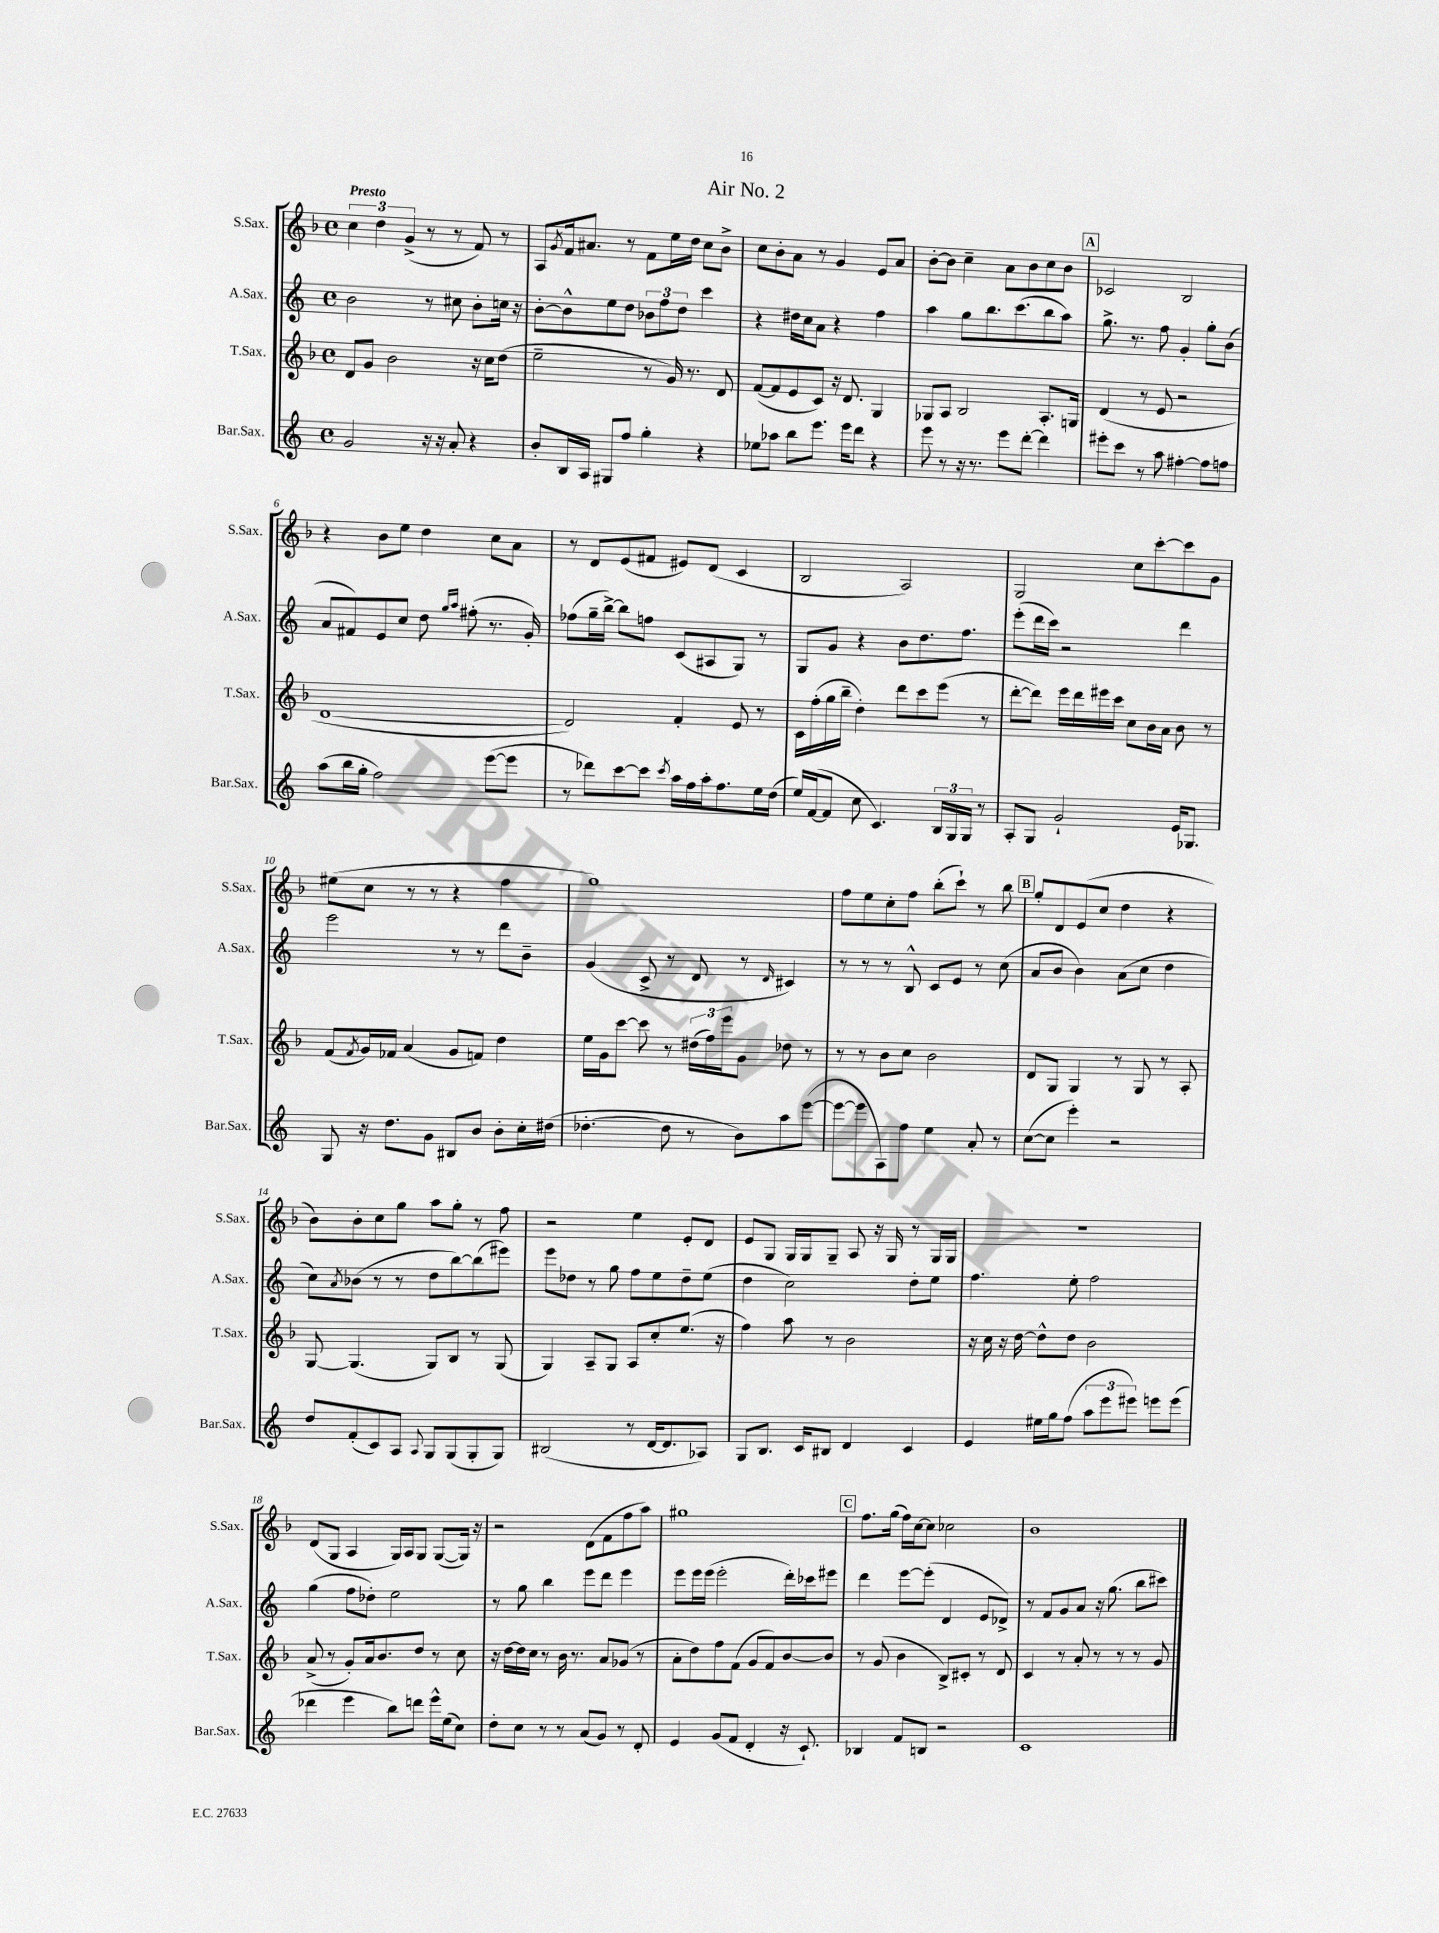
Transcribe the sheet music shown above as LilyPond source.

\header { title = "Air No. 2" }
<<
\new StaffGroup <<
\new Staff = "s0" \with { instrumentName = "S.Sax." shortInstrumentName = "S.Sax." } {
    \clef treble \key f \major \defaultTimeSignature \time 4/4 \tempo "Presto"
    \tuplet 3/2 { c''4 d''4 g'4->( } r8 r8 f'8) r8 |
    a8 \acciaccatura { g'8 } f'16 ais'8. r8 f'8 e''16 d''16 c''8 bes'8-> |
    c''8 bes'8-. a'8 r8 g'4 e'8 a'8 |
    bes'8~-. bes'8 c''4-- a'8 bes'8 c''8 bes'8 |
    \mark \markup { \box "A" } ces'2 bes2 |
    r4 bes'8 e''8 d''4 c''8 a'8 |
    r8 d'8 e'8( fis'8 eis'8) d'8( c'4 |
    bes2 a2) |
    g2 c''8 c'''8~-. c'''8 g'8 |
    eis''8( c''8 r8 r8 r4 f''4 |
    g''1) |
    f''8 e''8 c''8-. f''8 bes''8-.( c'''8-!) r8 bes''8 |
    \mark \markup { \box "B" } g''8-. d'8 e'8( c''8 d''4 r4 |
    bes'8) bes'8-. c''8 g''8 a''8 g''8-. r8 f''8 |
    r2 e''4 e'8-. d'8 |
    e'8 g8 g16 g16 g8-- a8 r16 g16 r8 g16 g16 |
    r1 |
    d'8( g8 a4 g16) a16 g8 g8~( g16) r16 |
    r2 d'8( f'8 f''8 a''8) |
    gis''1 |
    \mark \markup { \box "C" } f''8. g''16( f''16) c''16~ c''8 ces''2 |
    bes'1 \bar "|." |
}
\new Staff = "s1" \with { instrumentName = "A.Sax." shortInstrumentName = "A.Sax." } {
    \clef treble \key c \major \defaultTimeSignature \time 4/4
    b'2 r8 cis''8 b'8-. c''16 r16 |
    b'8~-. b'8-^ e''8 d''8 \tuplet 3/2 { bes'8 f''8 d''8 } c'''4 |
    r4 dis''16 c''16 a'8 r4 f''4 |
    a''4 g''8 b''8. c'''8.( b''8 a''8) |
    \mark \markup { \box "A" } g''8.-> r8. f''8 g'4-. g''8-. b'8( |
    a'8 fis'8) e'8 c''8 d''8 \grace { g''16 a''16 } fis''8-.( r8. g'16-.) |
    fes''8( g''16-- b''16~->) b''8 f''8 c'8( ais8 g8) r8 |
    g8 g'8 r4 b'8 d''8. f''8. |
    e'''8-.( d'''16 c'''16) r2 d'''4 |
    e'''2 r8 r8 d'''8 b'8-- |
    g'4( c'8-> r8 d'8 r8 \grace { d'16 } cis'4) |
    r8 r8 r8 b8-^ c'8 e'8 r8 c''8( |
    \mark \markup { \box "B" } a'8 b'8 b'4) a'8( c''8 d''4 |
    c''8) \acciaccatura { a'8 } bes'8( r8 r8 d''8 b''8~) b''8( eis'''8) |
    e'''8 des''8 r8 g''8 f''8 e''8 des''8-- e''8( |
    d''4 c''2) d''8-. e''8 |
    f''4. e''8-. f''2 |
    g''4( f''8 des''8-.) e''2 |
    r8 g''8 b''4 e'''8 d'''8 e'''4 |
    e'''8 e'''16 e'''16( e'''2-. d'''16-.) ces'''16 eis'''8 |
    \mark \markup { \box "C" } d'''4 e'''8~ e'''8-.( d'4 e'8 des'8->) |
    r8 f'8 g'8 a'8 r16 g''8.( b''8 cis'''8) \bar "|." |
}
\new Staff = "s2" \with { instrumentName = "T.Sax." shortInstrumentName = "T.Sax." } {
    \clef treble \key f \major \defaultTimeSignature \time 4/4
    d'8 g'8 bes'2 r16 c''16 d''8( |
    e''2-- r8 g'16) r8. d'8 |
    f'8~( f'8 e'8 c'8) r16 d'8. g4 |
    ges8 a8 bes2 a8.-. g16 |
    \mark \markup { \box "A" } d'4( r8 e'8 r2 |
    d'1~ |
    d'2) f'4-. e'8 r8 |
    c'16 f''16-.( g''16 bes''16-- d''4-.) d'''8 c'''8 e'''8( r8 |
    d'''8~-. d'''8) e'''16 d'''16 eis'''16 c'''16 c''8 bes'16 a'16 bes'8 r8 |
    f'8( \acciaccatura { f'8 } g'16) fes'16 a'4( g'8 f'8) d''4 |
    e''16 g'16 c'''8~ c'''8 r8 \tuplet 3/2 { dis''16( f''16) e'''16 } g'8 des''8 r8 |
    r8 r8 bes'8 c''8 bes'2 |
    \mark \markup { \box "B" } d'8 g8 g4 r8 g8 r8 a8-. |
    g8~ g4.( g8) bes8 r8 g8( |
    g4) a8-- g8 a8 c''8-. e''8.( r16 |
    f''4) a''8 r8 bes'2 |
    r16 c''16 r16 d''16~ d''8-^ d''8 bes'2 |
    a'8->( r8 g'8-.) a'16 bes'8. d''8 r8 c''8 |
    r16 d''16~ d''16 c''16 r8 bes'16 r8. a'8 ges'8( r8 |
    a'8-. d''8) f''8 f'8( g'8 f'8) bes'8~ bes'8 |
    \mark \markup { \box "C" } r8 g'8( bes'4 bes8->) cis'8-. r8 d'8 |
    c'4 r8 a'8-. r8 r8 r8 g'8 \bar "|." |
}
\new Staff = "s3" \with { instrumentName = "Bar.Sax." shortInstrumentName = "Bar.Sax." } {
    \clef treble \key c \major \defaultTimeSignature \time 4/4
    g'2 r16 r16 a'8-. r4 |
    b'8-. b16 a16 gis8 f''8 g''4-. r4 |
    ees''8 aes''8 b''8 e'''8. e'''16 d'''8 r4 |
    e'''8 r8 r16 r8. e'''8 d'''8~-. d'''4 |
    \mark \markup { \box "A" } eis'''8-. c'''8 r8 a''8 fis''4~-. fis''8 f''8 |
    a''8( b''16 g''16-. f''2) e'''8~( e'''8 |
    r8 des'''8) c'''8~ c'''8 \acciaccatura { c'''8 } a''16 f''16 a''16-. f''8. e''16 d''16( |
    e''16) f'16~( f'8 c''8 c'4.) \tuplet 3/2 { b16 g16 g16 } r8 |
    a8-. g8 g'2-! e'16 ges8. |
    g8 r16 d''8. g'8 bis8 b'8 b'8-. c''16-. dis''16( |
    des''4.~-. des''8 r8 b'8) a''8 e'''8~( |
    e'''8~ e'''8 a8) f''8 e''4 a'8-. r8 |
    \mark \markup { \box "B" } c''8~( c''8 e'''4-.) r2 |
    d''8 f'8-.( c'8) a8 \appoggiatura { a8 } g8 g8( g8-. g8) |
    bis2( r8 d'16~ d'8. aes8) |
    g8 b8. c'16 bis8 d'4 c'4 |
    e'4 eis''16 g''16 f''8( \tuplet 3/2 { a''8 e'''8 eis'''8) } e'''8 e'''8( |
    des'''4 e'''4 b''8) d'''8 e'''16-^ e''16( c''8) |
    d''8-. c''8 r8 r8 a'8( g'8) r8 d'8-. |
    e'4 g'8( f'8 d'4-. r16 c'8.-!) |
    \mark \markup { \box "C" } bes4 f'8 b8 r2 |
    c'1 \bar "|." |
}
>>
>>
